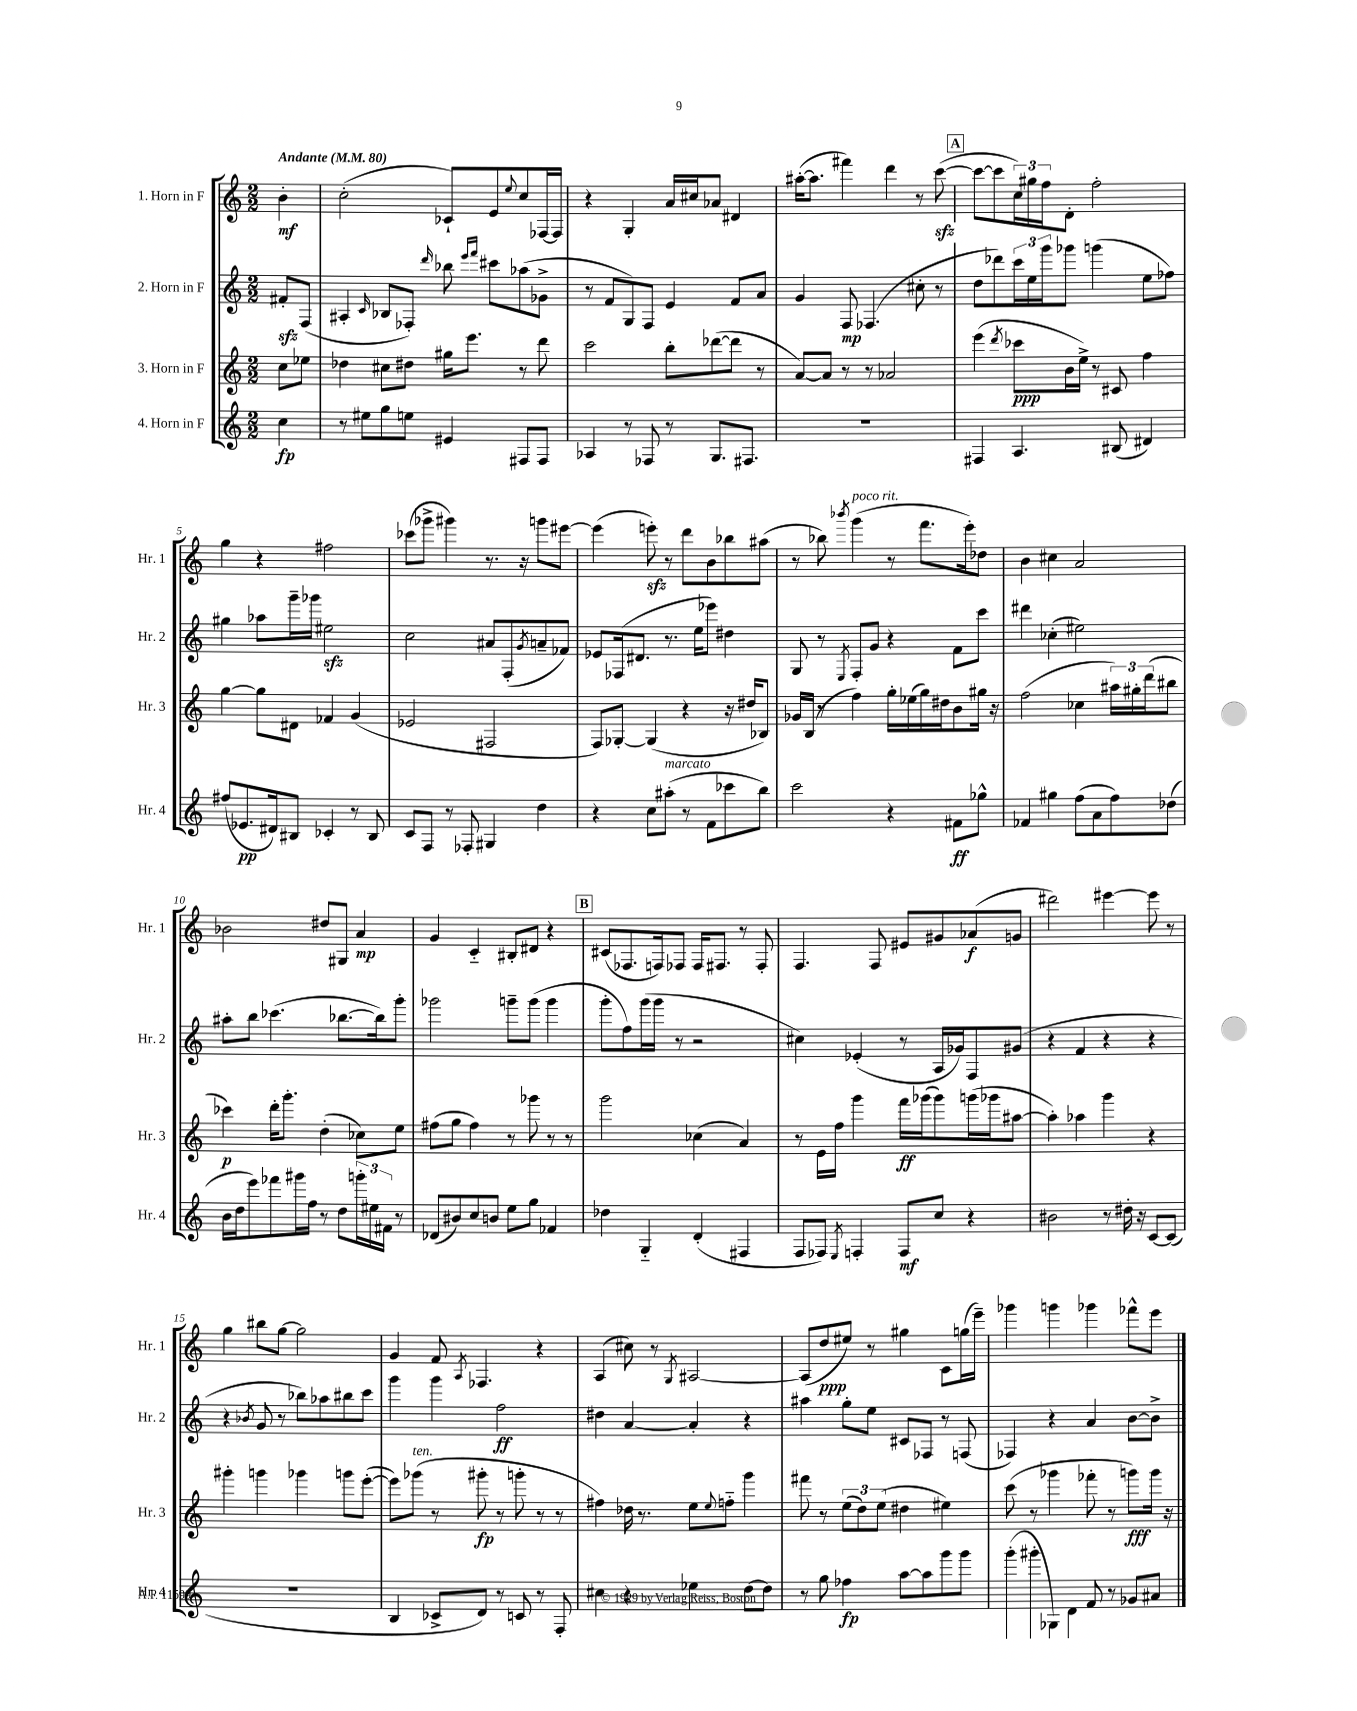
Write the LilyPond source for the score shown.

<<
\new StaffGroup <<
\new Staff = "s0" \with { instrumentName = "1. Horn in F" shortInstrumentName = "Hr. 1" } {
    \clef treble \key c \major \numericTimeSignature \time 2/2 \partial 4 \tempo "Andante" 4 = 80
    b'4-.\mf |
    c''2-.( ces'8-!) e'8 \appoggiatura { e''8 } c''8 fes16~ fes16 |
    r4 g4-. a'16 cis''16 aes'8 dis'4 |
    ais''16~-.( ais''8. fis'''4) d'''4 r8 c'''8~\sfz( |
    \mark \markup { \box "A" } c'''8~ c'''8 \tuplet 3/2 { c''16) gis''16 f''16 } d'8-. f''2-. |
    g''4 r4 fis''2 |
    ces'''8( ges'''8-> gis'''4) r8. r16 g'''8 eis'''8~ |
    eis'''4( e'''8-.\sfz) r8 d'''8 b'8 bes''8 ais''8( |
    r8 bes''8) \acciaccatura { bes'''8 } g'''4^\markup { \italic "poco rit." }( r8 f'''8. e'''16-.) des''8 |
    b'4 cis''4 a'2 |
    bes'2 dis''8 gis8 a'4\mp |
    g'4 c'4-_ bis8-. dis'8 r4 |
    \mark \markup { \box "B" } cis'8( fes8. f16) fes8 fes16 fis8. r8 fis8-. |
    f4. f8 eis'8 gis'8 aes'8\f( g'8 |
    dis'''2) eis'''4~ eis'''8 r8 |
    g''4 bis''8 g''8~ g''2 |
    g'4 f'8 \acciaccatura { a8 } fes4. r4 |
    a4( cis''8) r8 \acciaccatura { g8 } ais2~ |
    ais8( d''8\ppp eis''8) r8 gis''4 c'8 g''16( e'''16--) |
    ges'''4 g'''4 ges'''4 fes'''8-^ e'''8 \bar "|." |
}
\new Staff = "s1" \with { instrumentName = "2. Horn in F" shortInstrumentName = "Hr. 2" } {
    \clef treble \key c \major \numericTimeSignature \time 2/2 \partial 4
    fis'8-.\sfz f8( |
    ais4-. \grace { c'16 } bes8 fes8-.) \grace { d'''16 } bes''8 \grace { e'''16 f'''16 } cis'''8 aes''8( ges'8-> |
    r8 f'8 g8) f8 e'4 f'8 a'8 |
    g'4 f8\mp fes4.( cis''8-. r8 |
    \mark \markup { \box "A" } d''8 des'''8) \tuplet 3/2 { c'''16 e''16 g'''16 } ges'''8 g'''4( e''8 fes''8) |
    gis''4 aes''8 g'''16-- ges'''16 eis''2\sfz |
    c''2 ais'8 f8-.( \acciaccatura { g'8 } a'8-- fes'8) |
    ees'8 fes16( dis'8. r8. e''16 ees'''8) dis''4 |
    g8 r8 \acciaccatura { e8 } f8-. g'8 r4 f'8 c'''8 |
    dis'''4 ces''4-.( eis''2) |
    ais''8-. b''8 ces'''4.( bes''8.~ bes''16) g'''8-. |
    ges'''2 g'''8-- g'''8( g'''4 |
    \mark \markup { \box "B" } g'''8-. f''8) g'''16( g'''16 r8 r2 |
    cis''4) ees'4-.( r8 a16 ges'16) f8 gis'8( |
    r4 f'4 r4 r4 |
    r4 \acciaccatura { bes'8 } g'8 r8 bes''8) aes''8 bis''8 c'''8 |
    g'''4 g'''4 f''2\ff |
    dis''4 a'4~ a'4-. r4 |
    ais''4 g''8-. e''8 cis'8 fes8 r8 f8( |
    fes4) r4 a'4 b'8~ b'8-> \bar "|." |
}
\new Staff = "s2" \with { instrumentName = "3. Horn in F" shortInstrumentName = "Hr. 3" } {
    \clef treble \key c \major \numericTimeSignature \time 2/2 \partial 4
    c''8 ees''8 |
    des''4 cis''8 dis''8 gis''16 e'''8. r8 d'''8 |
    c'''2 b''8-. des'''8~( des'''8 r8 |
    a'8~) a'8 r8 r8 aes'2 |
    \mark \markup { \box "A" } e'''4( \acciaccatura { d'''8 } ces'''8\ppp b'16 e''16->) r8 cis'8 f''4 |
    g''4~ g''8 dis'8 fes'4 g'4( |
    ees'2 fis2 |
    f8) ges8~-. ges4( r4 r16 dis''16 bes8) |
    ges'16 b16( r8 f''4) g''16-. ees''16( g''16) dis''16 b'8 gis''16 r16 |
    f''2( ces''4 \tuplet 3/2 { ais''16) gis''16-. d'''16( } bis''8 |
    ces'''4\p) d'''16-. g'''8.-. d''4-.( ces''8) e''8 |
    fis''8( g''8 fis''4) r8 ges'''8 r8 r8 |
    \mark \markup { \box "B" } g'''2 ces''4( a'4) |
    r8 e'16 f''16 g'''4 f'''16\ff ges'''16( ges'''8) g'''16( ges'''16 ais''8~ |
    ais''4-.) aes''4 g'''4 r4 |
    gis'''4-. g'''4 ges'''4 g'''8 e'''8~-.( |
    e'''8) ges'''8^\markup { \italic "ten." }( r8 gis'''8-.\fp r8 g'''8-. r8 r8 |
    fis''4) des''16 r8. e''8 \appoggiatura { e''8 } f''8-_ g'''4 |
    fis'''8 r8 \tuplet 3/2 { e''8( d''8) e''8( } dis''4 eis''4) |
    c'''8( r8 ges'''4 fes'''8-. r8 g'''8\fff) g'''16 r16 \bar "|." |
}
\new Staff = "s3" \with { instrumentName = "4. Horn in F" shortInstrumentName = "Hr. 4" } {
    \clef treble \key c \major \numericTimeSignature \time 2/2 \partial 4
    c''4\fp |
    r8 eis''8 g''8 e''8 eis'4 fis8 fis8 |
    aes4 r8 fes8 r8 g8. fis8. |
    R1 |
    \mark \markup { \box "A" } fis4 a4. bis8( dis'4) |
    fis''8( ees'8.\pp dis'16) bis8 ces'4-. r8 bis8 |
    c'8 f8 r8 fes8-. gis4 d''4 |
    r4 c''8 ais''8-.^\markup { \italic "marcato" }( r8 f'8 ces'''8 b''8) |
    c'''2 r4 fis'8\ff ges''8-^ |
    fes'4 gis''4 f''8( a'8 f''8) des''8( |
    b'16 d''16 e'''8) fes'''8 gis'''16 f''16 r8 d''8 \tuplet 3/2 { g'''16-. eis''16 fis'16 } r8 |
    des'8( bis'8) c''8 b'8 e''8 g''8 fes'4 |
    \mark \markup { \box "B" } des''4 g4-_ d'4-.( fis4 |
    f8 fes8) \acciaccatura { e8 } f4-. f8\mf c''8 r4 |
    bis'2 r8 dis''16-. r16 c'8~ c'8( |
    R1 |
    b4 ces'8-> d'8) r8 c'8 r8 f8-. |
    cis''4 r4 ees''4 d''8~ d''8 |
    r8 g''8 fes''4\fp a''8~ a''8 g'''8 g'''8 |
    g'''8-.( gis'''8-. ges8) d'8 f'8 r8 ges'8 ais'8 \bar "|." |
}
>>
>>
